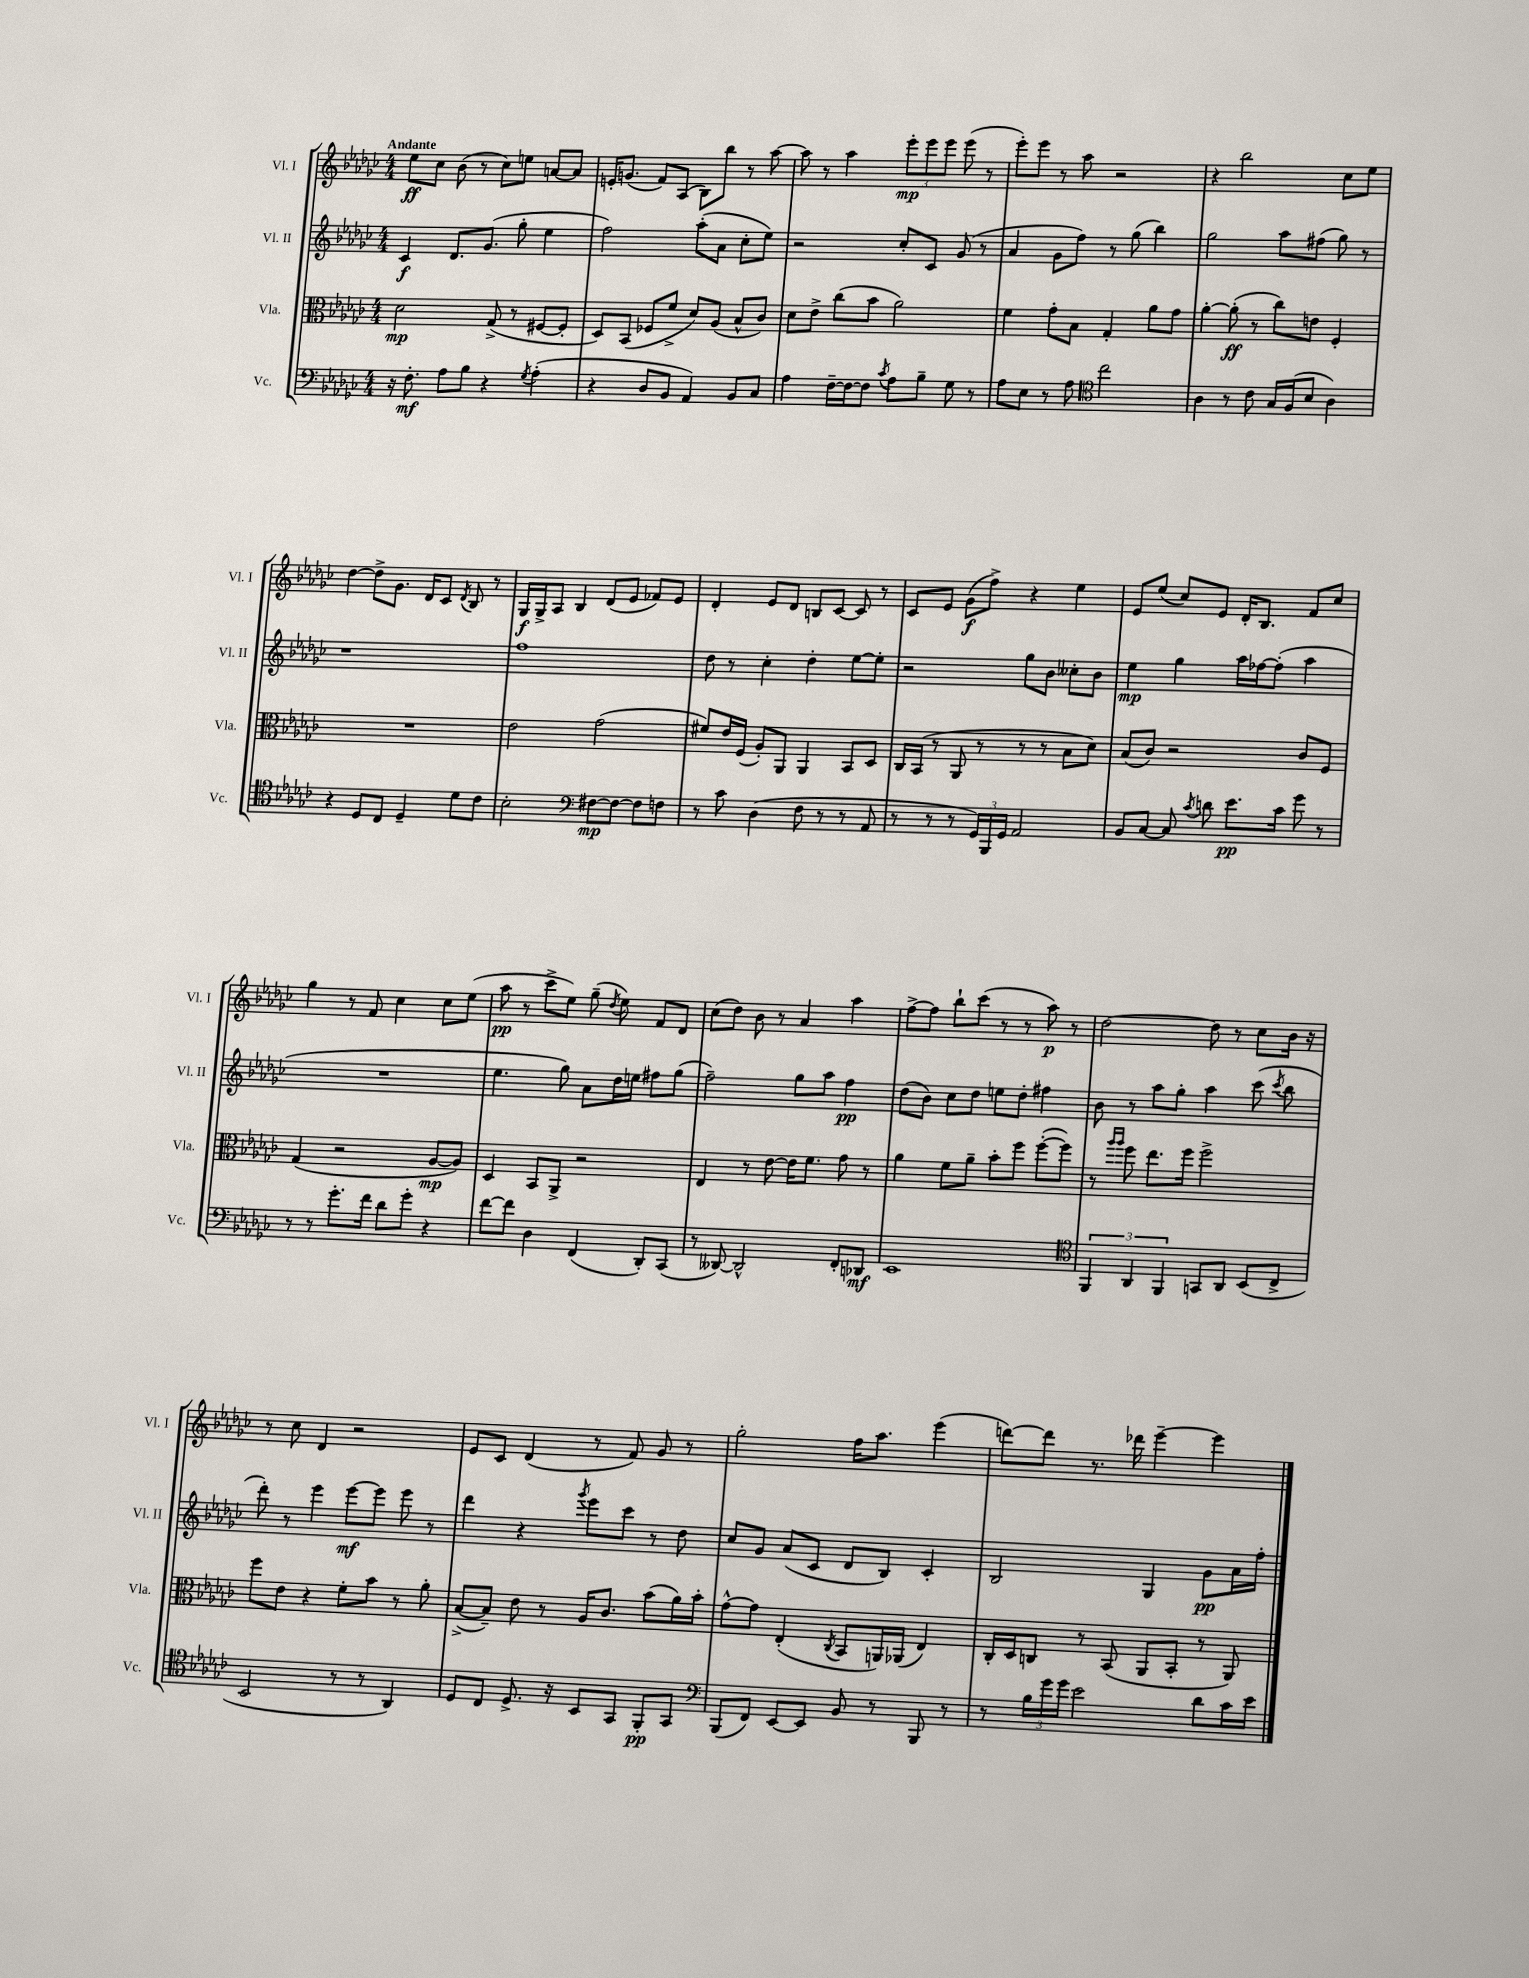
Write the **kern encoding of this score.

**kern	**kern	**kern	**kern
*staff4	*staff3	*staff2	*staff1
*clefF4	*clefC3	*clefG2	*clefG2
*k[b-e-a-d-g-c-]	*k[b-e-a-d-g-c-]	*k[b-e-a-d-g-c-]	*k[b-e-a-d-g-c-]
*M4/4	*M4/4	*M4/4	*M4/4
16r	2d-\	4c-/	8ee-\L
8.F'\	.	.	.
.	.	.	8cc-\J
8A-\L	.	8.d-/L	(8b-\
8B-\J	.	.	8r
.	.	(8.g-/J	.
4r	(8G-^/	.	8cc-\L)
.	8r	8gg-'\	8ee\J
8qG-/	.	.	.
(4A-'\	[8F#/L	4ee-\	[8a/L
.	8F#'/]J	.	8a/]J
=	=	=	=
4r	8D-/L)	2ff\)	16e'/LK
.	.	.	(8.g/J
.	(8BB-/J	.	.
8D-/L	8F-/L	.	8f/L)
8BB-/J	8f^/J	.	(8A-/J
4AA-/)	8d-/L)	(8aa-'\L	8B-\L)
.	(8A-/J	8a-\J	8bb-\J
8BB-/L	8B-^^/L	8cc-'\L	8r
8C-/J	8c-/J)	8ee-\J)	[8aa-\
=	=	=	=
4A-\	8d-\L	2r	8aa-\]
.	8e-^\J	.	8r
[16F~\LL	(8cc-\L	.	4aa-\
16F\_J	.	.	.
8F\]J	8b-\J	.	.
8qc-/	.	.	.
8A-\L	2a-\)	8cc-'/L	12eee-'\L
.	.	.	12eee-\
8B-~\J	.	8c-/J	.
.	.	.	12eee-\J
8G-\	.	(8g-/	(8eee-\
8r	.	8r	8r
=	=	=	=
8A-\L	4f\	4a-/	8eee-'\L)
8E-\J	.	.	8eee-\J
8r	8g-'\L	8g-\L	8r
8A-\	8B-\J	8ff\J)	8aa-\
*clefC4	*	*	*
2cc-\	4G-'/	8r	2r
.	.	(8gg-\	.
.	8a-\L	4bb-\)	.
.	8g-\J	.	.
=	=	=	=
4A-\	[4a-'\	2gg-\	4r
8r	(8a-'\]	.	2bb-\
8c-\	8r	.	.
16G-/LL	8cc-\L)	8aa-\L	.
(16F/J	.	.	.
8B-/J	8e\J	(8ff#\J	.
4A-\)	4F'/	8gg-\)	8cc-\L
.	.	8r	8ee-\J
=	=	=	=
4r	1r	1r	[4dd-\
8D-/L	.	.	8dd-^\]L
8C-/J	.	.	8.g-\J
4D-~/	.	.	.
.	.	.	16d-/LK
.	.	.	8c-/J
.	.	.	8qd-/
8d-\L	.	.	8B-/
8c-\J	.	.	8r
=	=	=	=
2B-'\	2e-\	1ff	16G-/LL
.	.	.	16G-^/J
.	.	.	8A-/J
.	.	.	4B-/
*clefF4	*	*	*
[8F#\L	(2g-\	.	(8d-/L
8F#\_J	.	.	8e-/J
8F#\]L	.	.	8f-/L)
8F\J	.	.	8e-/J
=	=	=	=
8r	8f#/L)	8dd-\	4d-'/
8c-\	16e-/L	8r	.
.	(16F/JJ	.	.
(4D-\	8A-'/L)	4cc-'\	8e-/L
.	8AA-/J	.	8d-/J
8F\	4AA-/	4dd-'\	8B/L
8r	.	.	[8c-/J
8r	8BB-/L	[8ee-\L	8c-/]
8AA-/	8D-/J	8ee-'\]J	8r
=	=	=	=
8r	16C-/LL	2r	8c-/L
.	(16BB-/JJ	.	.
8r	8r	.	8e-/J
8r	8AA-/	.	(8g-\L
24GG-/LL)	8r	.	8ff^\J)
24BBB-/	.	.	.
24GG-/JJ	.	.	.
2AA-/	8r	8gg-\L	4r
.	8r	8b-\J	.
.	8B-\L	8cc--'\L	4ee-\
.	8d-\J)	8b-\J	.
=	=	=	=
8BB-/L	(8B-/L	4ee-\	8e-/L
[8C-/J	8c-/J)	.	(8ee-/J
8C-/]	2r	4gg-\	8cc-/L)
8qc-/	.	.	.
8d\	.	.	8e-/J
8.e-\L	.	16aa-\LL	16d-'/LK
.	.	[16ff-\J	8.B-/J
.	.	(8ff-'\]J	.
16c-\Jk	.	.	.
8g-\	8c-/L	4aa-\	8f/L
8r	8F/J	.	8cc-/J
=	=	=	=
8r	(4G-/	1r	4gg-\
8r	.	.	.
8.g-'\L	2r	.	8r
.	.	.	8f/
16f\Jk	.	.	.
8d-\L	.	.	4cc-\
8g-'\J	.	.	.
4r	[8A-/L	.	8cc-\L
.	8A-/]J)	.	(8ee-\J
=	=	=	=
[8f\L	4D-/	4.ee-\	8aa-\
8f\]J	.	.	8r
4D-\	8BB-/L	.	8ccc-^\L
.	8AA-^/J	8gg-\)	8ee-\J)
(4FF/	2r	8a-\L	(8gg-~\
.	.	.	8qdd-/
.	.	16dd-\L	8ee-\)
.	.	16ee\JJ	.
8DD-'/L)	.	8ff#\L	8f/L
(8CC-/J	.	(8gg-\J	8d-/J
=	=	=	=
8r	4E-/	2ff~\)	(8cc-\L
[8DD--/)	.	.	8dd-\J)
2DD--^^/]	8r	.	8b-\
.	[8e-\	.	8r
.	16e-\]LK	8gg-\L	4a-/
.	8.f\J	.	.
.	.	8aa-\J	.
8FF'/L	8g-\	4ff\	4aa-\
8DD-/J	8r	.	.
=	=	=	=
1EE-	4a-\	(8dd-\L	[8ff^\L
.	.	8b-\J)	8ff\]J
.	8f\L	8cc-\L	8bb-`\L
.	8a-~\J	8dd-\J	(8ccc-\J
.	8b-'\L	8ee\L	8r
.	8ff\J	8dd-'\J	8r
.	([8ff'\L	4ff#\	8aa-\)
.	8ff\]J)	.	8r
=	=	=	=
*clefC4	*	*	*
6FF/	8r	8b-\	[2dd-\
.	16qqaa-/LL	.	.
.	16qqaa-/JJ	.	.
.	8ff\	8r	.
6AA-/	.	.	.
.	8.ee-\L	8aa-\L	.
6FF/	.	.	.
.	.	8gg-'\J	.
.	16ff\Jk	.	.
8GG/L	2ff^\	4aa-\	8dd-\]
8AA-/J	.	.	8r
(8BB-/L	.	(8ccc-\	8cc-\L
.	.	8qccc-/	.
8C-^/J	.	8bb-\	16b-\Jk
.	.	.	16r
=	=	=	=
2BB-/	8ff\L	8ddd-'\)	8r
.	8e-\J	8r	8cc-\
.	4r	4eee-\	4d-/
8r	8f'\L	[8eee-\L	2r
8r	8b-\J	8eee-\]J	.
4AA-/)	8r	8eee-\	.
.	8a-'\	8r	.
=	=	=	=
8D-/L	([8B-^/L	4ddd-\	8e-/L
8C-/J	8B-~/]J)	.	8c-/J
8.D-^/	8e-\	4r	(4d-/
.	8r	.	.
16r	.	.	.
.	.	8qggg-/	.
8BB-/L	16A-/LK	8eee-\L	8r
.	8.c-/J	.	.
8GG-/J	.	8ccc-\J	8f/)
8FF'/L	(8b-\L	8r	8g-/
8GG-/J	16a-\L)	8dd-\	8r
.	16b-'\JJ	.	.
=	=	=	=
*clefF4	*	*	*
(8BBB-/L	[8g-^^\L	8cc-/L	2gg-'\
8FF/J)	8g-\]J	8g-/J	.
[8EE-/L	(4E-'/	(8a-/L	.
8EE-/]J	.	8c-/J	.
.	8qC-/	.	.
8BB-/	8BB-/L	8d-/L	16ff\LK
.	.	.	8.aa-\J
8r	16AA/L)	8B-/J)	.
.	(16AA-/JJ	.	.
8BBB-/	4E-/)	4c-'/	(4eee-\
8r	.	.	.
=	=	=	=
8r	16C-'/LL	2B-/	[8ddd\L)
.	16D-/J	.	.
24B-\LL	8C/J	.	8ddd\]J
24g-\	.	.	.
24g-\JJ	.	.	.
2e-\	8r	.	8.r
.	(8BB-/	.	.
.	.	.	16ddd-\
.	8AA-/L	4G-/	[4eee-~\
.	8BB-'/J	.	.
8d-\L	8r	8g-\L	4eee-\]
16c-\L	8AA-/)	16a-\L	.
16e-\JJ	.	16ff'\JJ	.
==	==	==	==
*-	*-	*-	*-
